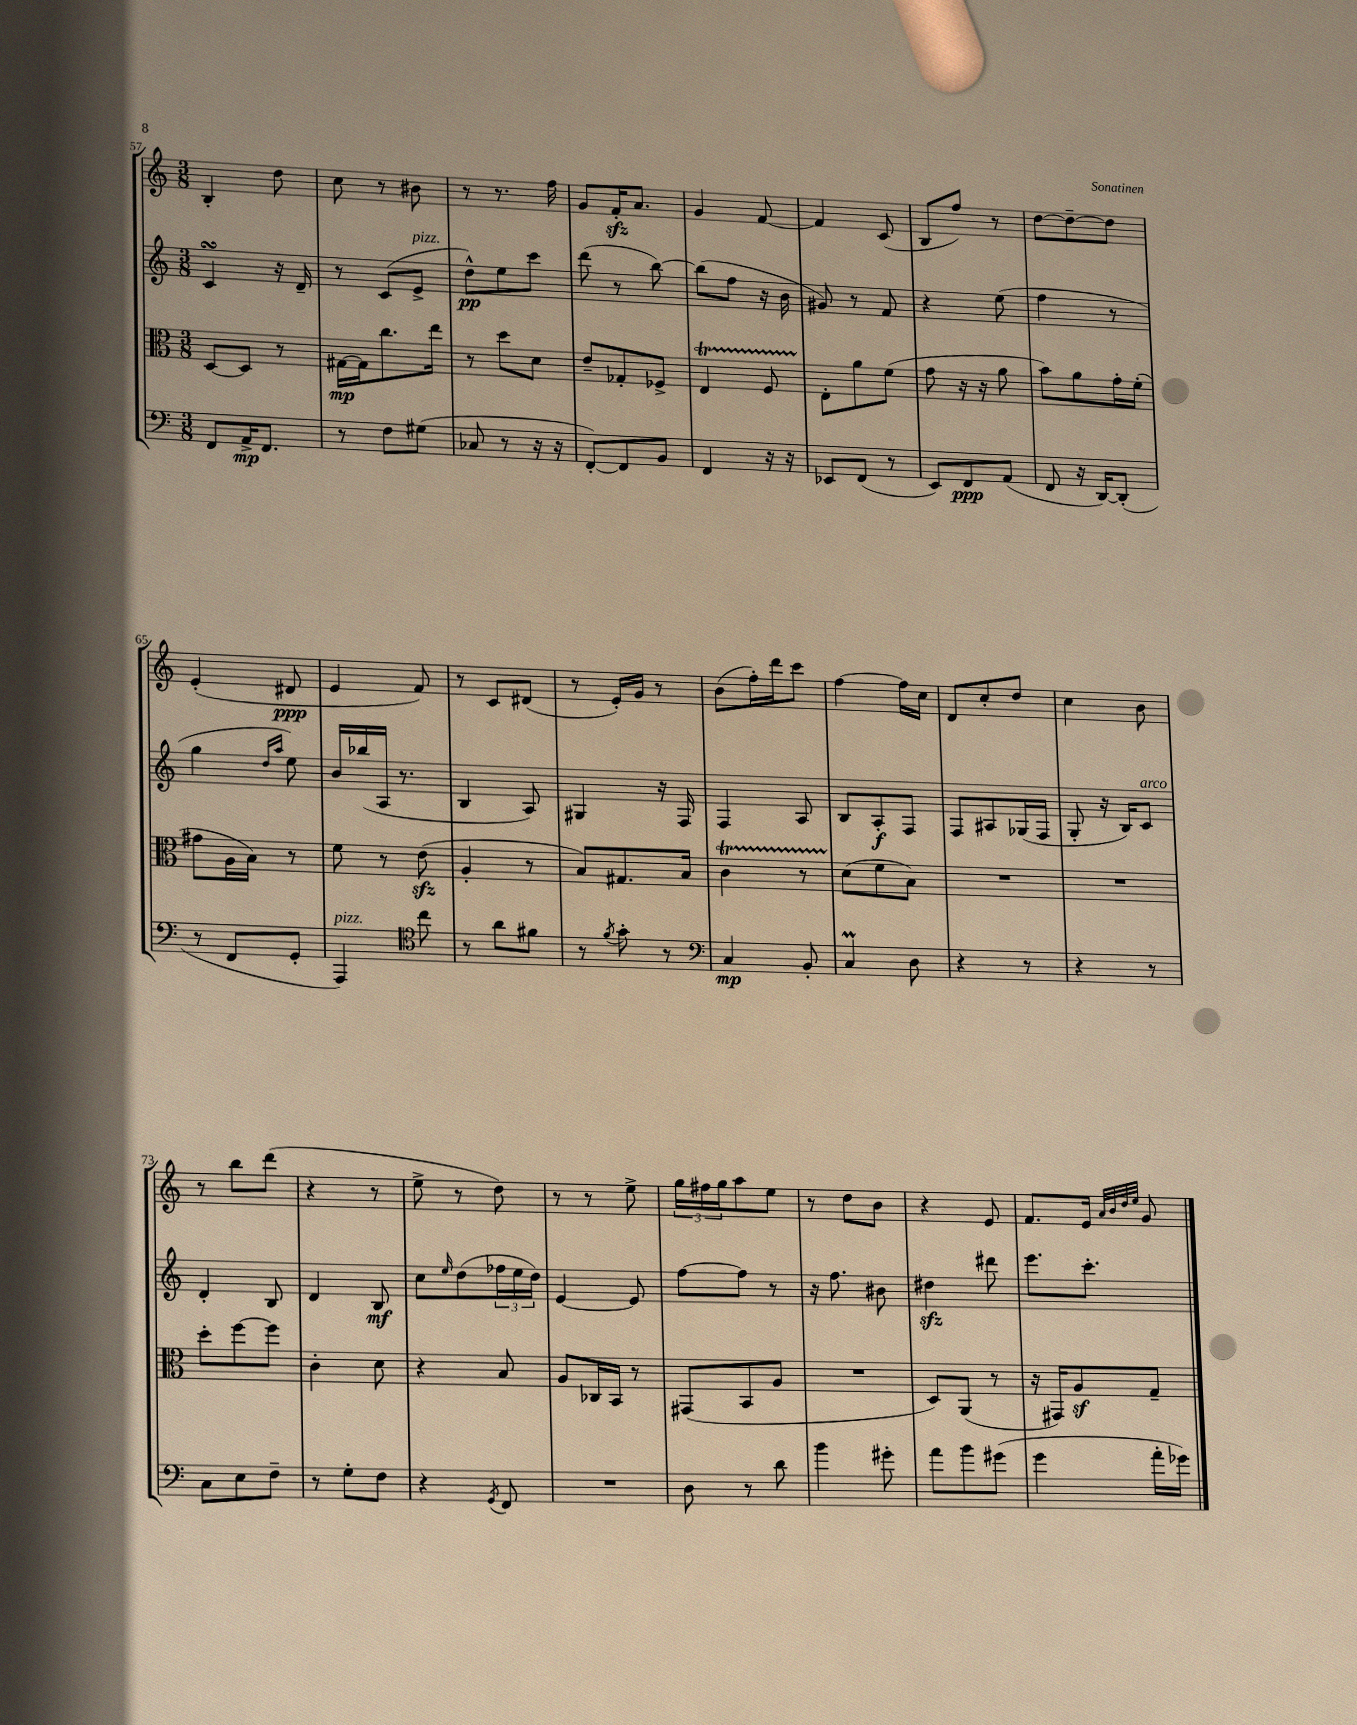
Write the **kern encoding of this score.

**kern	**dynam	**kern	**dynam	**kern	**dynam	**kern	**dynam
*part4	*part4	*part3	*part3	*part2	*part2	*part1	*part1
*staff4	*staff4	*staff3	*staff3	*staff2	*staff2	*staff1	*staff1
*clefF4	*	*clefC3	*	*clefG2	*	*clefG2	*
*k[]	*	*k[]	*	*k[]	*	*k[]	*
*M3/8	*	*M3/8	*	*M3/8	*	*M3/8	*
=57	=57	=57	=57	=57	=57	=57	=57
8FF/L	.	[8D/L	.	4csSSs/	.	4B'/	.
16AA^/K	mp	8D/J]	.	.	.	.	.
8.FF/J	.	.	.	.	.	.	.
.	.	8r	.	16r	.	8dd\	.
.	.	.	.	16d~/	.	.	.
=58	=58	=58	=58	=58	=58	=58	=58
8r	.	[16G#X\LL	mp	8r	.	8cc\	.
.	.	16G#\J]	.	.	.	.	.
8F\L	.	8.cc\	.	(8c/L	.	8r	.
!	!	!	!	!LO:TX:a:i:t=pizz.	!	!	!
(8G#X\J	.	.	.	8e^/J	.	8b#X\	.
.	.	16ee\Jk	.	.	.	.	.
=59	=59	=59	=59	=59	=59	=59	=59
8C-X/	.	8r	.	8dd^^\L)	pp	8r	.
8r	.	8dd\L	.	8ee\	.	8.r	.
16r	.	8d\J	.	8ccc\J	.	.	.
16r	.	.	.	.	.	16ff\	.
=60	=60	=60	=60	=60	=60	=60	=60
[8FF'/L)	.	8e~/L	.	(8ddd\	.	8g/L	.
8FF/]	.	8G-X'/	.	8r	.	16fzz'/K	.
.	.	.	.	.	.	8.a/J	.
8BB/J	.	8F-X^/J	.	[8bb\)	.	.	.
=61	=61	=61	=61	=61	=61	=61	=61
4FF/	.	4Et/	.	(8bb\L]	.	4g/	.
.	.	.	.	8ff\J	.	.	.
16r	.	8FTTT/	.	16r	.	[8f/	.
16r	.	.	.	16b\	.	.	.
=62	=62	=62	=62	=62	=62	=62	=62
8EE-X/L	.	8E'\L	.	8g#X/)	.	4f/]	.
(8FF/J	.	8a\	.	8r	.	.	.
8r	.	(8f\J	.	8f/	.	(8c/	.
=63	=63	=63	=63	=63	=63	=63	=63
8EE/L)	.	8g\	.	4r	.	8B/L	.
8FF/	ppp	16r	.	.	.	8ff/J)	.
.	.	16r	.	.	.	.	.
(8AA/J	.	8a\	.	(8ee\	.	8r	.
=64	=64	=64	=64	=64	=64	=64	=64
8FF/	.	8b\L)	.	4ff\	.	[8dd\L	.
16r	.	8a\	.	.	.	8dd~\_	.
[16DD/KL)	.	.	.	.	.	.	.
(8DD'/J]	.	16g'\L	.	8r	.	8dd\J]	.
.	.	(16f'\JJ	.	.	.	.	.
!!LO:LB:g=z
=65	=65	=65	=65	=65	=65	=65	=65
8r	.	8g#X\L	.	4gg\	.	(4e'/	.
8FF/L	.	16A\L	.	.	.	.	.
.	.	16B\JJ)	.	.	.	.	.
.	.	.	.	16qqdd/LL	.	.	.
.	.	.	.	16qqaa/JJ	.	.	.
8GG'/J	.	8r	.	8ee\)	.	8d#X/	ppp
=66	=66	=66	=66	=66	=66	=66	=66
!LO:TX:a:i:t=pizz.	!	!	!	!	!	!	!
4AAA/)	.	8f\	.	16b/LL	.	4e/	.
.	.	.	.	(16bb-X/	.	.	.
.	.	8r	.	16A/JJ	.	.	.
.	.	.	.	8.r	.	.	.
*clefC4	*	*	*	*	*	*	*
8cc\	.	(8ezz\	.	.	.	8f/)	.
=67	=67	=67	=67	=67	=67	=67	=67
8r	.	4A'/	.	4B/	.	8r	.
8a\L	.	.	.	.	.	8c/L	.
8f#X\J	.	8r	.	8A/)	.	(8d#X/J	.
=68	=68	=68	=68	=68	=68	=68	=68
8r	.	8B/L)	.	4G#X/	.	8r	.
8qf/	.	.	.	.	.	.	.
8g'\	.	8.G#X/	.	.	.	16e'/LL)	.
.	.	.	.	.	.	16g/JJ	.
8r	.	.	.	16r	.	8r	.
.	.	16B/Jk	.	16F/	.	.	.
=69	=69	=69	=69	=69	=69	=69	=69
*clefF4	*	*	*	*	*	*	*
4C/	mp	4cT\	.	4F/	.	(8b\L	.
.	.	.	.	.	.	16ff'\L)	.
.	.	.	.	.	.	16ddd\J	.
8BB'/	.	8r	.	8A/	.	8ccc\J	.
=70	=70	=70	=70	=70	=70	=70	=70
4CM/	.	(8d\L	.	8B/L	.	[4ff\	.
.	.	8f\	.	8A'/	f	.	.
8D\	.	8B\J)	.	8F/J	.	16ff\LL]	.
.	.	.	.	.	.	16cc\JJ	.
=71	=71	=71	=71	=71	=71	=71	=71
4r	.	4.r	.	8F/L	.	8d/L	.
.	.	.	.	8A#X/	.	8cc'/	.
8r	.	.	.	(16G-X/L	.	8dd/J	.
.	.	.	.	16F/JJ	.	.	.
=72	=72	=72	=72	=72	=72	=72	=72
4r	.	4.r	.	8G'/	.	4cc\	.
.	.	.	.	16r	.	.	.
.	.	.	.	16B/KL)	.	.	.
!	!	!	!	!LO:TX:a:i:t=arco	!	!	!
8r	.	.	.	8c/J	.	8b\	.
!!LO:LB:g=z
=73	=73	=73	=73	=73	=73	=73	=73
8C\L	.	8dd'\L	.	4d'/	.	8r	.
8E\	.	[8ff\	.	.	.	8bb\L	.
8F~\J	.	8ff\J]	.	8B/	.	(8ddd\J	.
=74	=74	=74	=74	=74	=74	=74	=74
8r	.	4c'\	.	4d/	.	4r	.
8G'\L	.	.	.	.	.	.	.
8F\J	.	8d\	.	8B/	mf	8r	.
=75	=75	=75	=75	=75	=75	=75	=75
4r	.	4r	.	8cc\L	.	8ee^\	.
.	.	.	.	16qqee/	.	.	.
.	.	.	.	(8dd\	.	8r	.
8qGG/	.	.	.	.	.	.	.
8FF/	.	8B/	.	24ff-X\L	.	8dd\)	.
.	.	.	.	24ee\	.	.	.
.	.	.	.	24dd\JJ)	.	.	.
=76	=76	=76	=76	=76	=76	=76	=76
4.r	.	8A/L	.	[4e/	.	8r	.
.	.	16C-X/L	.	.	.	8r	.
.	.	16BB/JJ	.	.	.	.	.
.	.	8r	.	8e/]	.	8ee^\	.
=77	=77	=77	=77	=77	=77	=77	=77
8D\	.	(8GG#X/L	.	[8ff\L	.	24gg\LL	.
.	.	.	.	.	.	24ff#X\	.
.	.	.	.	.	.	24gg\J	.
8r	.	8BB/	.	8ff\J]	.	8aa\	.
8d\	.	8A/J	.	8r	.	8ee\J	.
=78	=78	=78	=78	=78	=78	=78	=78
4b\	.	4.r	.	16r	.	8r	.
.	.	.	.	8.ff\	.	.	.
.	.	.	.	.	.	8dd\L	.
8g#X'\	.	.	.	8b#X\	.	8b\J	.
=79	=79	=79	=79	=79	=79	=79	=79
8a\L	.	8D/L)	.	4dd#Xzz\	.	4r	.
8b\	.	(8AA/J	.	.	.	.	.
(8g#X\J	.	8r	.	8ddd#X\	.	8e/	.
=80	=80	=80	=80	=80	=80	=80	=80
4g\	.	16r	.	8.eee\L	.	8.f/L	.
.	.	16GG#X/KL)	.	.	.	.	.
.	.	8Az/	.	.	.	.	.
.	.	.	.	8.ccc'\J	.	16e/Jk	.
.	.	.	.	.	.	32qqa/LLL	.
.	.	.	.	.	.	32qqb/	.
.	.	.	.	.	.	32qqdd/	.
.	.	.	.	.	.	32qqee/JJJ	.
16a'\LL	.	8G~/J	.	.	.	8g/	.
16g-X\JJ)	.	.	.	.	.	.	.
==	==	==	==	==	==	==	==
*-	*-	*-	*-	*-	*-	*-	*-
